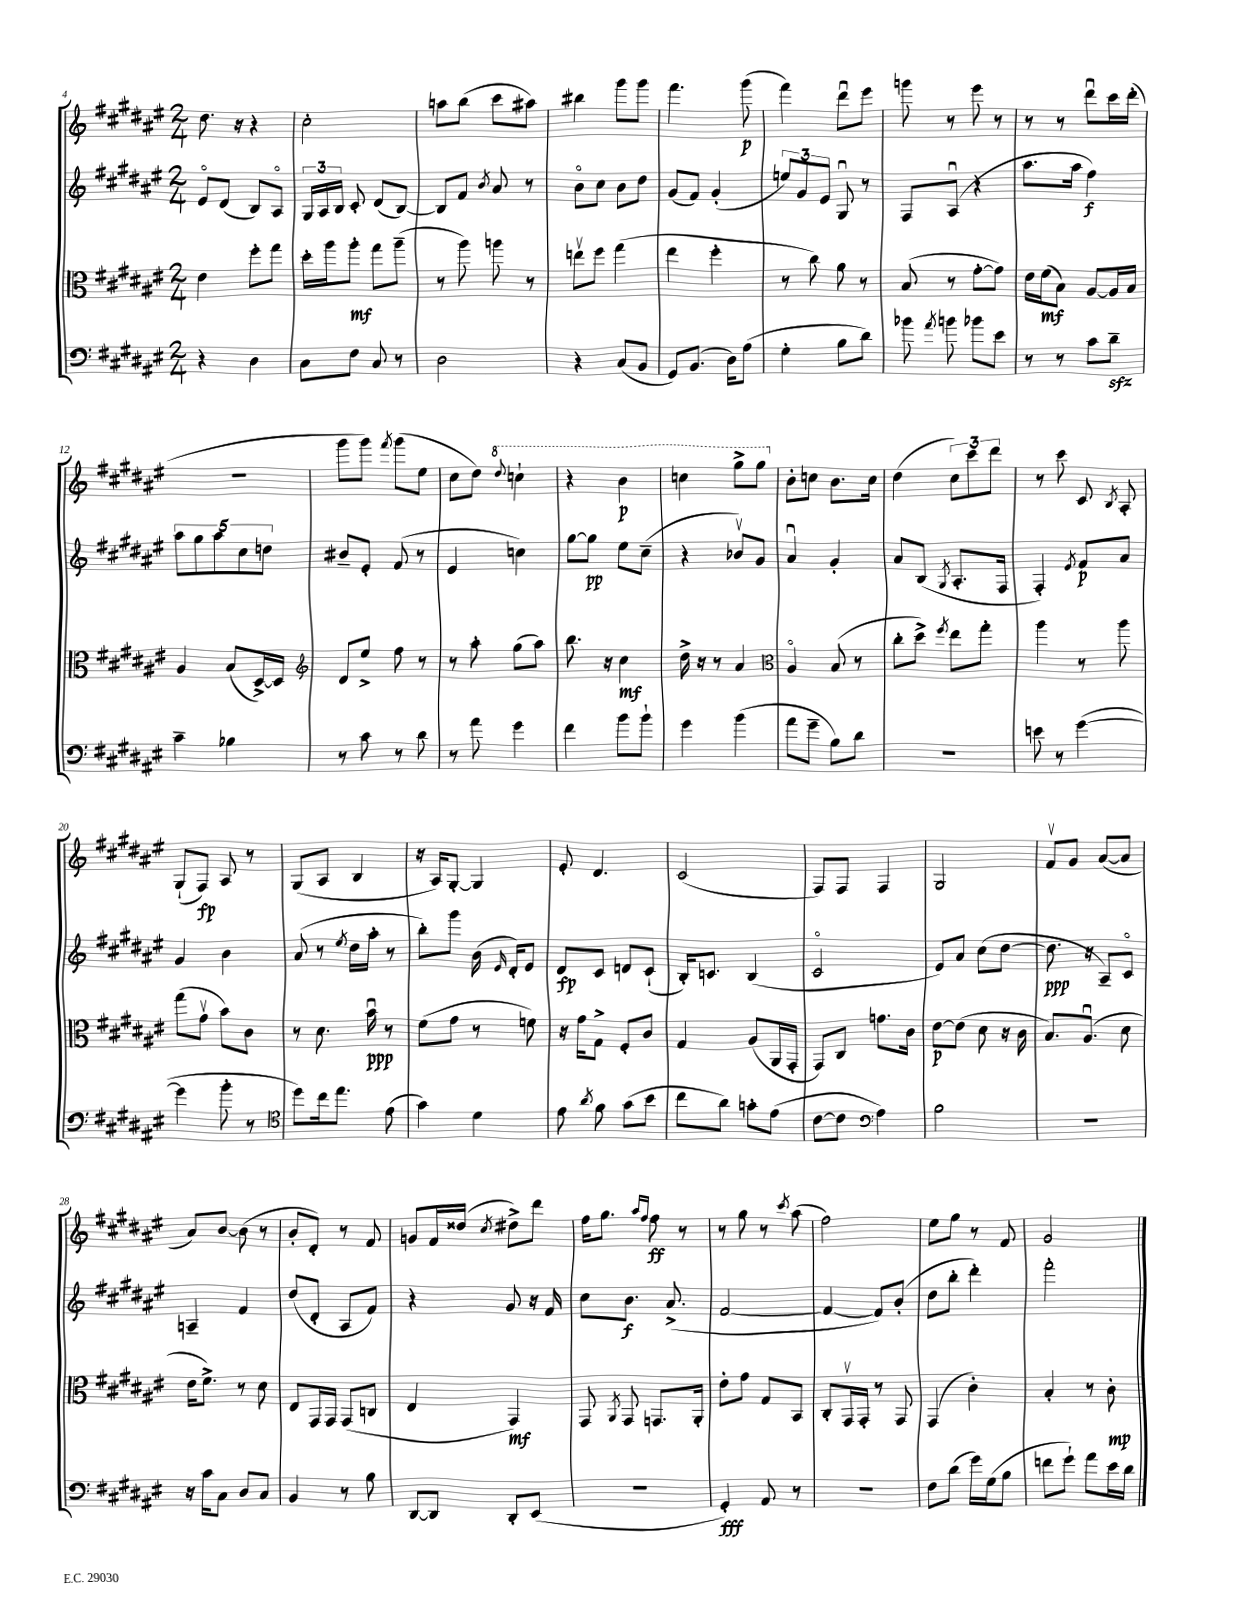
<<
\new StaffGroup <<
\new Staff = "s0" {
    \clef treble \key fis \major \numericTimeSignature \time 2/4
    \autoBeamOff dis''8. r16 r4 |
    cis''2-. |
    a''8[ b''8]( cis'''8[ ais''8]) |
    bis''4 gis'''8[ gis'''8] |
    fis'''4. gis'''8\p( |
    fis'''4) dis'''8[\downbow eis'''8] |
    g'''8 r8 eis'''8 r8 |
    r8 r8 dis'''8[\downbow cis'''16 dis'''16]-.( |
    R2 |
    gis'''8[ gis'''8]) \acciaccatura { fis'''8 } gis'''8[( eis''8] |
    cis''8[ dis''8]) \ottava #1 \appoggiatura { dis'''8 } c'''4-! |
    r4 b''4\p |
    c'''4 gis'''8[-> gis'''8] \ottava #0 |
    b'8[-. c''8] b'8.[ c''16] |
    dis''4( \tuplet 3/2 { cis''8[) cis'''8 dis'''8] } |
    r8 cis'''8 cis'8 \acciaccatura { b8 } ais8-. |
    gis8[-!( fis8]\fp) ais8 r8 |
    gis8[( ais8] b4 |
    r16 ais16[) gis8]~-. gis4 |
    eis'8-. dis'4. |
    cis'2( |
    fis8[) fis8] fis4 |
    gis2 |
    fis'8[\upbow gis'8] ais'8[~( ais'8] |
    ais'8[) b'8]~ b'8( r8 |
    b'8[-. dis'8]-.) r8 fis'8 |
    g'8[ fis'16 disis''16]( \acciaccatura { cis''8 } dis''8[->) dis'''8] |
    fis''16[ gis''8.] \grace { ais''16[ fis''16] } fis''8\ff r8 |
    r8 gis''8 r8 \acciaccatura { cis'''8 } ais''8( |
    fis''2) |
    eis''8[ gis''8] r8 fis'8 |
    gis'2 \bar "|." |
}
\new Staff = "s1" {
    \clef treble \key fis \major \numericTimeSignature \time 2/4
    \autoBeamOff eis'8[\flageolet dis'8]( b8[) ais8]\flageolet |
    \tuplet 3/2 { gis16[ ais16 b16] } cis'8-. dis'8[( b8]~) |
    b8[ fis'8] \acciaccatura { b'8 } ais'8 r8 |
    b'8[\flageolet cis''8] b'8[ dis''8] |
    gis'8[( fis'8]) gis'4-.( |
    \tuplet 3/2 { e''8[) gis'8 eis'8] } gis8\downbow r8 |
    fis8[ ais8]\downbow( r4 |
    ais''8.[ ais''16] fis''4\f) |
    \tuplet 5/4 { ais''8[ gis''8 ais''8 cis''8 d''8] } |
    bis'8[-- eis'8]-. fis'8( r8 |
    eis'4 c''4) |
    gis''8[~ gis''8]\pp eis''8[ cis''8]--( |
    r4 bes'8[\upbow) gis'8] |
    ais'4\downbow gis'4-. |
    ais'8[ b8]( \acciaccatura { gis8 } ais8.[-. fis16] |
    fis4-.) \acciaccatura { eis'8 } fis'8[\p ais'8] |
    gis'4 b'4 |
    ais'8( r8 \acciaccatura { eis''8 } dis''16[ ais''16]-. r8 |
    b''8[-.) gis'''8] b'16( \grace { eis'16 } dis'16[-.) eis'8] |
    dis'8[\fp cis'8] d'8[ cis'8]-!( |
    b16[-.) c'8.] b4( |
    cis'2\flageolet |
    eis'8[) ais'8] cis''8[( dis''8]~ |
    dis''8.\ppp r16 ais8[--) cis'8]\flageolet |
    a4-- fis'4 |
    dis''8[( dis'8]-. ais8[ fis'8]) |
    r4 gis'8 r16 fis'16 |
    cis''8[ b'8.]\f ais'8.->( |
    fis'2~ |
    fis'4~ fis'8[) b'8]-.( |
    dis''8[ b''8]-. dis'''4-.) |
    fis'''2-. \bar "|." |
}
\new Staff = "s2" {
    \clef alto \key fis \major \numericTimeSignature \time 2/4
    \autoBeamOff eis'4 fis''8[-. gis''8] |
    dis''16[-. ais''16 ais''8]-.\mf gis''8[ ais''8]--( |
    r8 ais''8) a''8 r8 |
    e''8[\upbow fis''8] gis''4( |
    eis''4 fis''4-. |
    r8 cis''8) ais'8 r8 |
    b8( r8 gis'8[~-. gis'8]) |
    eis'16[ fis'16\mf( b8]) ais8[~ ais16 b16] |
    ais4 b8[( dis16~->) dis16] |
    \clef treble dis'8[ eis''8]-> fis''8 r8 |
    r8 ais''8-. gis''8[( ais''8]) |
    b''8. r16 cis''4\mf |
    dis''16-> r16 r8 ais'4 |
    \clef alto ais4\flageolet b8( r8 |
    cis''8[-. dis''8]->) \acciaccatura { fis''8 } eis''8[ gis''8]-. |
    ais''4 r8 ais''8 |
    gis''8[( gis'8]\upbow b'8[) cis'8] |
    r8 dis'8. b'16\downbow\ppp r8 |
    fis'8[( gis'8] r8 f'8) |
    r16 gis'16[ gis8]-> fis8[-. cis'8] |
    gis4 ais8[( ais,16 gis,16]-. |
    gis,8[) cis8] g'8.[ cis'16] |
    eis'8[~\p eis'8]( dis'8 r16 cis'16 |
    b8.[) ais8.]\downbow( dis'8 |
    eis'16[ fis'8.]->) r8 dis'8 |
    eis8[ gis,16 gis,16] gis,8[( c8] |
    eis4 gis,4\mf) |
    gis,8 \acciaccatura { ais,8 } gis,8 g,8.[ ais,16]-. |
    eis'8[-. gis'8] gis8[ b,8] |
    cis8[-. gis,16\upbow gis,16]-. r8 gis,8 |
    gis,4( cis'4-.) |
    b4-. r8 cis'8-.\mp \bar "|." |
}
\new Staff = "s3" {
    \clef bass \key fis \major \numericTimeSignature \time 2/4
    \autoBeamOff r4 dis4 |
    cis8[ fis8] cis8 r8 |
    dis2 |
    r4 cis8[( b,8] |
    gis,8[) b,8.]( dis16[) ais8]( |
    gis4-. b8[ dis'8]) |
    bes'8 \acciaccatura { ais'8 } b'8 bes'8[ eis'8] |
    r8 r8 cis'8[ dis'8]--\sfz |
    cis'4-- bes4 |
    r8 cis'8 r8 dis'8 |
    r8 ais'8 gis'4 |
    fis'4 b'8[ b'8]-! |
    gis'4 b'4( |
    ais'8[ gis'8]-- b8[) dis'8] |
    r2 |
    e'8 r8 gis'4~( |
    gis'4 b'8-. r8 |
    \clef tenor dis''8[) cis''16 eis''8.] eis'8( |
    gis'4) dis'4 |
    eis'8 \acciaccatura { ais'8 } fis'8 gis'8[( b'8] |
    cis''8[ ais'8]) g'8[-. eis'8]( |
    cis'8[~ cis'8] \clef bass ais4) |
    b2 |
    R2 |
    r16 cis'16[ cis8] dis8[ cis8] |
    b,4 r8 b8 |
    dis,8[~ dis,8] dis,8[-. eis,8]( |
    r2 |
    gis,4-.\fff) ais,8 r8 |
    r2 |
    fis8[ dis'8]( gis'16[) gis16( b8] |
    f'8[ gis'8]-!) ais'8[ eis'16 dis'16] \bar "|." |
}
>>
>>
\layout { \context { \Score currentBarNumber = #4 } }
